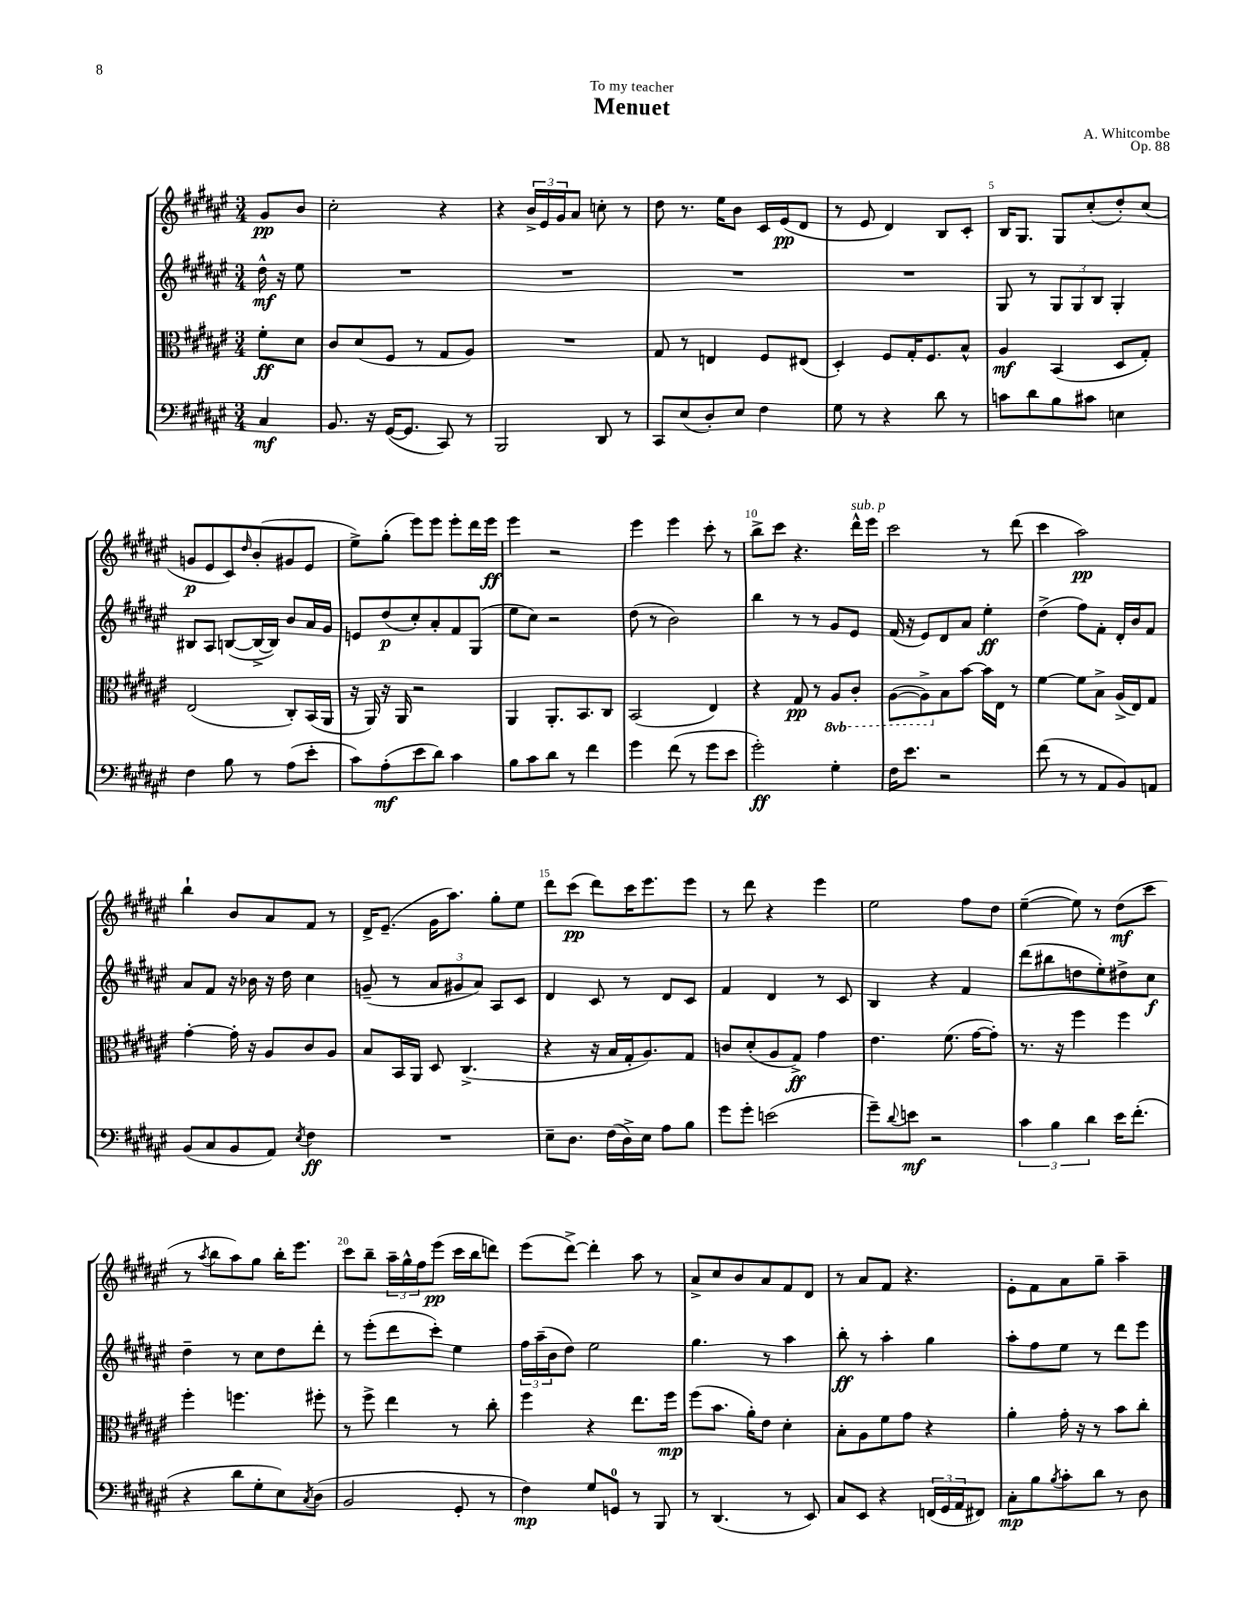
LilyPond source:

\header { title = "Menuet" composer = "A. Whitcombe" dedication = "To my teacher" opus = "Op. 88" }
<<
\new StaffGroup <<
\new Staff = "s0" {
    \clef treble \key fis \major \numericTimeSignature \time 3/4 \partial 4
    gis'8\pp b'8 |
    cis''2-. r4 |
    r4 \tuplet 3/2 { b'16-> eis'16 gis'16 } ais'8 c''8-. r8 |
    dis''8 r8. eis''16 b'8 cis'16 eis'16\pp( dis'8 |
    r8 eis'8 dis'4) b8 cis'8-. |
    b16 gis8. gis8 cis''8-.( dis''8-.) cis''8( |
    g'8\p eis'8 cis'8) \grace { dis''16 } b'8-.( gis'8 eis'8 |
    eis''8->) gis''8-.( eis'''8) eis'''8 eis'''8-. dis'''16 eis'''16\ff |
    eis'''4 r2 |
    eis'''4 eis'''4 cis'''8-. r8 |
    b''8-> cis'''8 r4. dis'''16-^^\markup { \italic "sub. p" } eis'''16 |
    cis'''2 r8 dis'''8( |
    cis'''4 ais''2\pp) |
    b''4-! b'8 ais'8 fis'8 r8 |
    dis'16-> eis'8.--( gis'16 ais''8.) gis''8-. eis''8 |
    dis'''8 cis'''8\pp( dis'''8) cis'''16 eis'''8. eis'''8 |
    r8 dis'''8 r4 eis'''4 |
    eis''2 fis''8 dis''8 |
    eis''4~--( eis''8) r8 dis''8\mf( cis'''8 |
    r8 \acciaccatura { ais''8 } b''8 ais''8) gis''8 b''16-. eis'''8. |
    cis'''8 b''8-- \tuplet 3/2 { ais''16-- gis''16-^ fis''16 } eis'''8\pp( cis'''16 b''16 d'''8) |
    eis'''8( dis'''8~->) dis'''4-. ais''8 r8 |
    ais'8-> cis''8 b'8 ais'8 fis'8 dis'8 |
    r8 ais'8 fis'8 r4. |
    eis'8-. fis'8 ais'8 gis''8-- ais''4-- \bar "|." |
}
\new Staff = "s1" {
    \clef treble \key fis \major \numericTimeSignature \time 3/4 \partial 4
    dis''16-^\mf r16 eis''8 |
    R2. |
    R2. |
    R2. |
    R2. |
    gis8 r8 \tuplet 3/2 { gis8 gis8 b8 } gis4-. |
    bis8 ais8 b8~( b16~-> b16) b'8 ais'16 gis'16 |
    e'8 dis''8\p( cis''8-.) ais'8-. fis'8 gis8( |
    eis''8 cis''8) r2 |
    dis''8( r8 b'2) |
    b''4 r8 r8 gis'8 eis'8 |
    fis'16( r16 eis'8) dis'8 ais'8 eis''4-.\ff |
    dis''4->( fis''8) fis'8-. dis'16-. b'16 fis'8 |
    ais'8 fis'8 r16 bes'16 r16 dis''16 cis''4 |
    g'8--( r8 \tuplet 3/2 { ais'8 gis'8 ais'8) } ais8 cis'8 |
    dis'4 cis'8 r8 dis'8 cis'8 |
    fis'4 dis'4 r8 cis'8 |
    b4 r4 fis'4 |
    dis'''8( bis''8 d''8 eis''8-.) dis''8-> cis''8\f |
    dis''4-- r8 cis''8 dis''8 dis'''8-. |
    r8 eis'''8-.( dis'''8 cis'''8-.) eis''4 |
    \tuplet 3/2 { fis''16 ais''16--( b'16 } dis''8) eis''2 |
    gis''4. r8 ais''4 |
    b''8-.\ff r8 ais''4-. gis''4 |
    ais''8-. fis''8 eis''8 r8 dis'''8 eis'''8 \bar "|." |
}
\new Staff = "s2" {
    \clef alto \key fis \major \numericTimeSignature \time 3/4 \set Staff.ottavationMarkups = #ottavation-simple-ordinals \partial 4
    fis'8-.\ff dis'8 |
    cis'8 dis'8( fis8 r8 gis8 ais8) |
    R2. |
    gis8 r8 e4 fis8 eis8( |
    dis4-.) fis8 gis16-. fis8. b8-^ |
    ais4\mf b,4( dis8 gis8-.) |
    eis2( cis8-.) b,16( ais,16 |
    r16 ais,16) r16 ais,16 r2 |
    ais,4 ais,8.-. b,8. cis8 |
    b,2( eis4) |
    r4 gis8\pp r8 \ottava #-1 ais,8 cis8-. |
    ais,8~( ais,8->) \ottava #0 b8 b'8~ b'16 eis16 r8 |
    fis'4~ fis'8 b8-> ais16->( eis16) gis8 |
    gis'4~-. gis'16-. r16 ais8 cis'8 ais8 |
    b8 b,16 ais,16 dis8 cis4.->( |
    r4 r16 b16 gis16-. ais8.) gis8 |
    c'8 dis'8-.( ais8 gis8->\ff) gis'4 |
    eis'4. fis'8.( gis'16~ gis'8-.) |
    r8. r16 fis''4 fis''4 |
    fis''4-. f''4. fis''8-. |
    r8 fis''8-> eis''4 r8 cis''8-. |
    fis''4 r4 eis''8. fis''16\mp |
    fis''8( b'8. ais'16-.) eis'8 dis'4-. |
    b8-. ais8 fis'8 gis'8 r4 |
    ais'4-. gis'16-. r16 r8 b'8 cis''8-. \bar "|." |
}
\new Staff = "s3" {
    \clef bass \key fis \major \numericTimeSignature \time 3/4 \partial 4
    cis4\mf |
    b,8. r16 gis,16~( gis,8. cis,8) r8 |
    b,,2 dis,8 r8 |
    cis,8 eis8( dis8-.) eis8 fis4 |
    gis8 r8 r4 dis'8 r8 |
    c'8 dis'8 b8 cis'8 e4 |
    fis4 b8 r8 ais8( eis'8-. |
    cis'8) ais8-.\mf( eis'8 dis'8) cis'4 |
    b8 cis'8 dis'8 r8 fis'4 |
    gis'4 fis'8( r8 gis'8 eis'8 |
    gis'2-.\ff) gis4-. |
    fis16 eis'8. r2 |
    fis'8( r8 r8 ais,8 b,8) a,8 |
    b,8( cis8 b,8 ais,8) \acciaccatura { eis8 } fis4\ff |
    R2. |
    eis8-- dis8. fis16( dis16->) eis16 ais8 b8 |
    gis'8 gis'8-. e'2( |
    gis'8--) \appoggiatura { dis'8 } e'8\mf r2 |
    \tuplet 3/2 { cis'4 b4 dis'4 } eis'16 fis'8.-.( |
    r4 dis'8 gis8-. eis8) \acciaccatura { cis8 } dis8( |
    b,2 gis,8-. r8 |
    fis4\mp) gis8 g,8-0 r8 b,,8 |
    r8 dis,4.( r8 eis,8) |
    cis8 eis,8 r4 \tuplet 3/2 { f,16( gis,16 ais,16 } fis,8) |
    cis8-.\mp b8 \acciaccatura { b8 } cis'8-. dis'8 r8 dis8 \bar "|." |
}
>>
>>
\layout { \context { \Score \override BarNumber.break-visibility = ##(#f #t #t) barNumberVisibility = #(every-nth-bar-number-visible 5) } }
